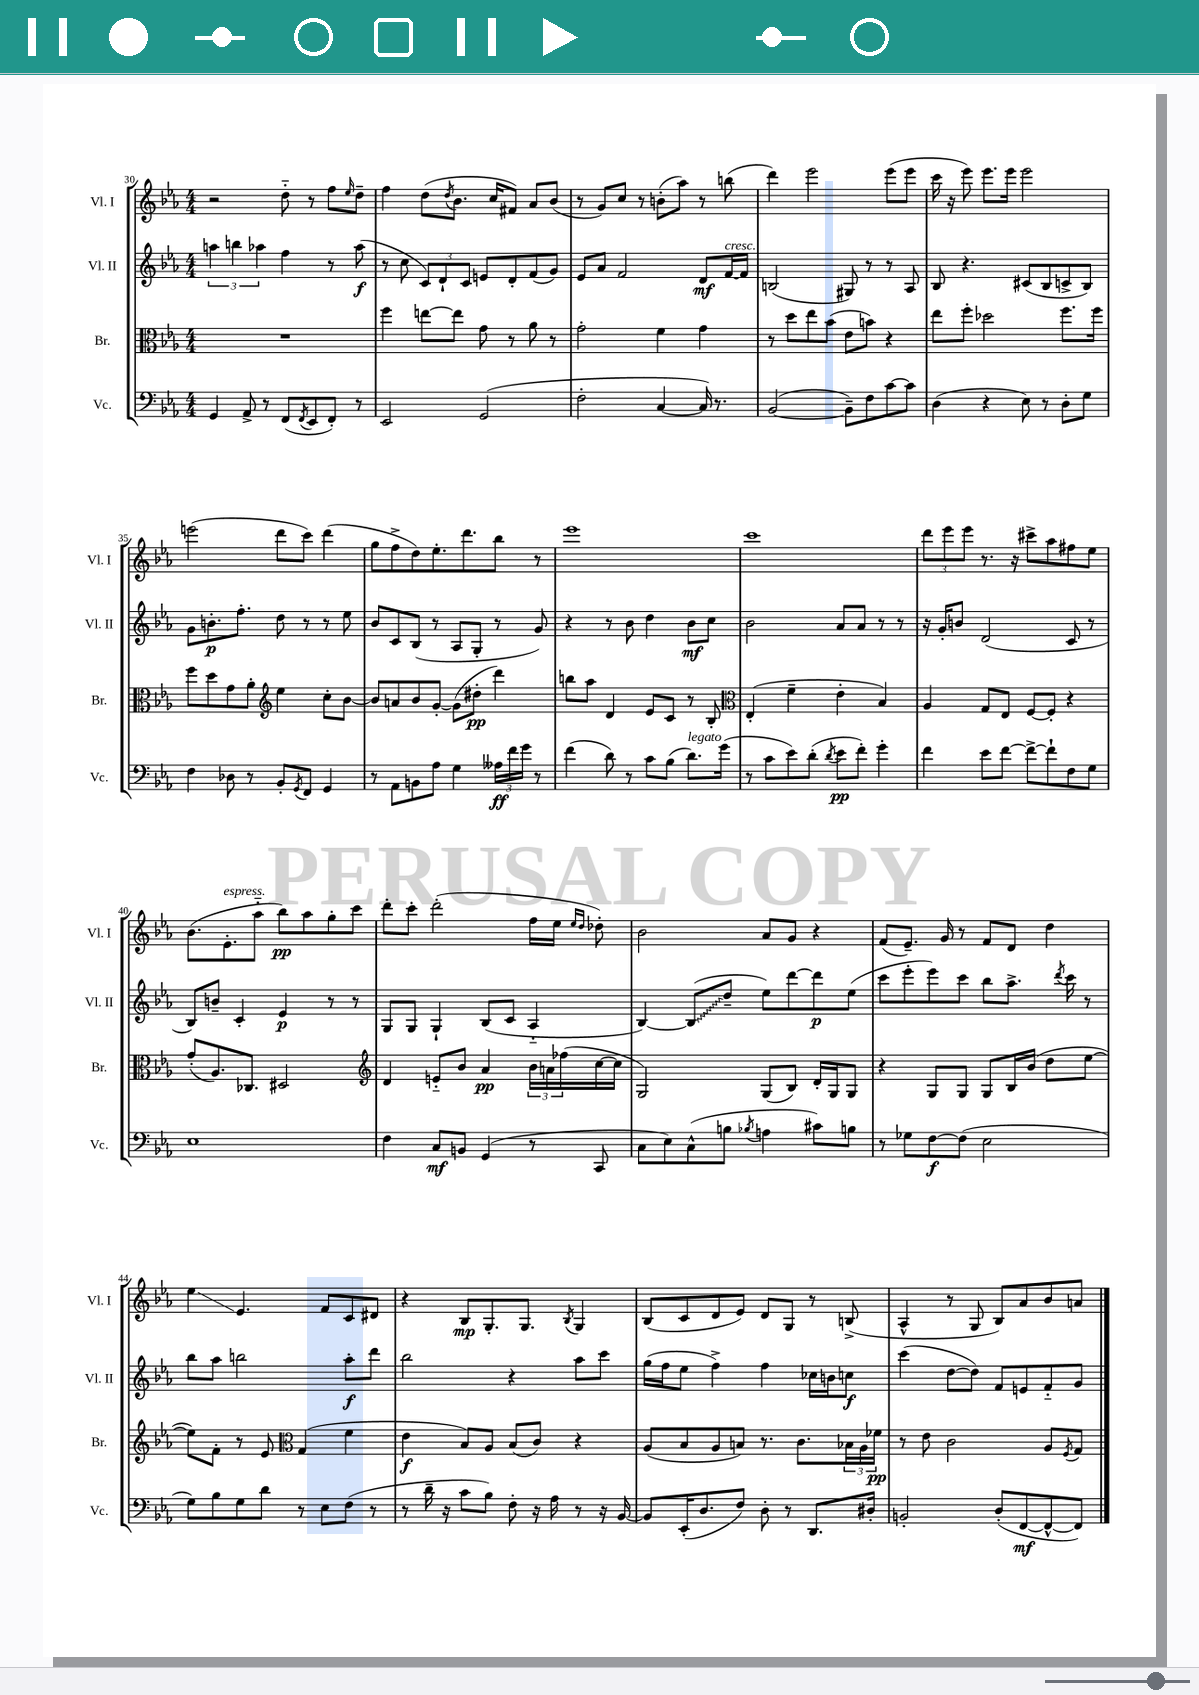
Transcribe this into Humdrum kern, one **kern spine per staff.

**kern	**kern	**kern	**kern
*staff4	*staff3	*staff2	*staff1
*clefF4	*clefC3	*clefG2	*clefG2
*k[b-e-a-]	*k[b-e-a-]	*k[b-e-a-]	*k[b-e-a-]
*M4/4	*M4/4	*M4/4	*M4/4
4GG	1r	6aa	2r
.	.	6bb	.
8AA-^	.	.	.
.	.	6aa-	.
8r	.	.	.
(8FF	.	4ff	8dd'~
8qFF	.	.	.
8EE-	.	.	8r
8FF')	.	8r	8ff
.	.	.	16qqee-
8r	.	(8aa-	8dd~
=	=	=	=
2EE-	4ff	8r	4ff
.	.	8cc	.
.	[8ee	12c)	(8dd
.	.	12d`	.
.	.	.	8qdd
.	8ee]	.	8.b-
.	.	12c	.
(2GG	8g	8e	.
.	.	.	16cc
.	8r	8d'	8f#)
.	8a-	(8f	8a-
.	8r	8g)	(8b-
=	=	=	=
2F'	2g'	8e-	8r
.	.	8a-	8g)
.	.	2f	8cc
.	.	.	8r
[4C	4f	.	(8b'
.	.	.	8aa-)
16C])	4g	8d	8r
8.r	.	.	.
.	.	[16f	(8bb
.	.	16f]	.
=	=	=	=
([2BB-	8r	(2B	4ddd)
.	8dd	.	.
.	8ee-	.	2eee-
.	(8b-	.	.
8BB-~])	8e-	8G#)	.
8F	8b)	8r	.
[8c	4r	8r	(8eee-
8c]	.	8A-	8eee-
=	=	=	=
(4D	8ee-	8B-	16ccc
.	.	.	16r
.	8ff'	4.r	8eee-)
4r	2dd-	.	8.eee-
.	.	.	16eee-
8E-)	.	(8c#	2eee-
8r	.	8B-	.
8D'	8.ff	8c^	.
8G	.	8B-)	.
.	16ff	.	.
=	=	=	=
4F	8ff	8g	(2eee
.	8dd	8.b'	.
8D-	8g	.	.
.	.	8.ff'	.
8r	8a-'	.	.
*	*clefG2	*	*
8BB-'	4ee-	8dd	8ddd
8qGG	.	.	.
8FF	.	8r	8ccc)
4GG	8cc'	8r	(4ddd
.	[8b-	8ee-	.
=	=	=	=
8r	8b-]	8b-	8gg
8AA-	8a	8c	8ff^
8BB	8b-	(8B-	8dd)
8A-	[8g'	8r	8.ee-'
4G	(8g]	8A-	.
.	.	.	8.ddd
.	8dd#'	8G'	.
24A--	4ddd)	8r	8bb-
24f	.	.	.
24g	.	.	.
8r	.	8g)	8r
=	=	=	=
(4f	8bb	4r	1eee-
.	8aa-	.	.
8d)	4d	8r	.
8r	.	8b-	.
8c	8e-	4dd	.
(8B-	8c	.	.
8.d)	8r	8b-	.
.	8B-'	8cc	.
(16g	.	.	.
=	=	=	=
*	*clefC3	*	*
8r	(4E-'	2b-	1ccc
8c	.	.	.
8e-)	4f~	.	.
(8d'	.	.	.
8qd	.	.	.
8e-	4e-'	8a-	.
8f')	.	8a-	.
4g'	4B-)	8r	.
.	.	8r	.
=	=	=	=
4f	4A-	16r	12ddd
.	.	16g'	.
.	.	.	12eee-
.	.	8b	.
.	.	.	12eee-
8e-	8G	(2d	8.r
[8f	8E-	.	.
.	.	.	16r
8f^_	[8F	.	8ccc#^
8f`]	8F']	.	8aa-
8F	4r	8c	8ff#
8G	.	8r	8ee-
=	=	=	=
1E-	(8g'	8B-)	(8.b-
.	8.A-)	8b~	.
.	.	.	8.e-'
.	.	4c'	.
.	8.C-	.	.
.	.	.	8aa-'~
.	2D#	4e-	8bb-)
.	.	.	8aa-
.	.	8r	8gg'
.	.	8r	8ccc
=	=	=	=
*	*clefG2	*	*
4F	4d	8G	8ddd'
.	.	8G	8ccc'
8C	8e'~	4G`	(2ddd'
8BB	8b-	.	.
(4GG	4a-	(8B-	.
.	.	8c	.
8r	24b-	4A-'~	16ff
.	24a	.	.
.	.	.	16ee-
.	(24ff-	.	.
.	.	.	16qqee-
.	.	.	16qqdd
8CC	[16cc	.	8dd-')
.	16cc]	.	.
=	=	=	=
8C	2G)	[4B-)	2b-
8E-)	.	.	.
(8C^^	.	(8B-]	.
8B	.	8dd~	.
8qB-	.	.	.
4A	(8G	8ee-)	8a-
.	8B-)	[8ddd	8g
8c#)	16d'	8ddd]	4r
.	16G	.	.
8B	8G	(8ee-	.
=	=	=	=
8r	4r	8ccc	(8f
8G-	.	8eee-'	8.e-~)
[8F	8G	8eee-)	.
.	.	.	16g
(8F]	8G	8ccc	8r
2E-	8G	8bb-	8f
.	16B-	8.aa-^	8d
.	(16b-	.	.
.	8dd	.	4dd
.	.	8qddd	.
.	.	16ccc	.
.	[8ee-	8r	.
=	=	=	=
8G)	8ee-])	8bb-	4ee-
8B-	8f'	8aa-	.
8G	8r	2bb	4.e-
8d	8e-	.	.
*	*clefC3	*	*
8r	(4G	.	.
8E-	.	.	8f
(8F	4f	8aa-'	8c
8r	.	8ddd	8d#
=	=	=	=
8r	4e-	2bb-	4r
16d~	.	.	.
16r	.	.	.
8c	8B-)	.	8B-
8B-)	8A-	.	8.G'
8F'	(8B-	4r	.
.	.	.	8.G
16r	8c)	.	.
16A-	.	.	.
.	.	.	8qB-
8r	4r	8aa-	4G
16r	.	8ccc	.
[16BB-	.	.	.
=	=	=	=
8BB-]	(8A-	(16gg	(8B-
.	.	16ff	.
(16EE-'	8B-	8ee-	8c
8.D	.	.	.
.	8A-	4ff^)	8d
8F)	8B)	.	8e-)
8D'	8.r	4ff	8d
8r	.	.	8G
.	8.c	.	.
8.DD	.	16cc-	8r
.	.	16b	.
.	24B-	8cc	(8B^
.	24A-	.	.
16D#'	.	.	.
.	24f-	.	.
=	=	=	=
2BB'	8r	(4ccc	4A-^^
.	8e-	.	.
.	2c	[8dd	8r
.	.	8dd])	8G
(8D'	.	8f	8B-)
[8FF	.	8e	8a-
8FF^^_	8A-	8f'~	8b-
.	8qF	.	.
8FF])	8G	8g	8a
==	==	==	==
*-	*-	*-	*-
